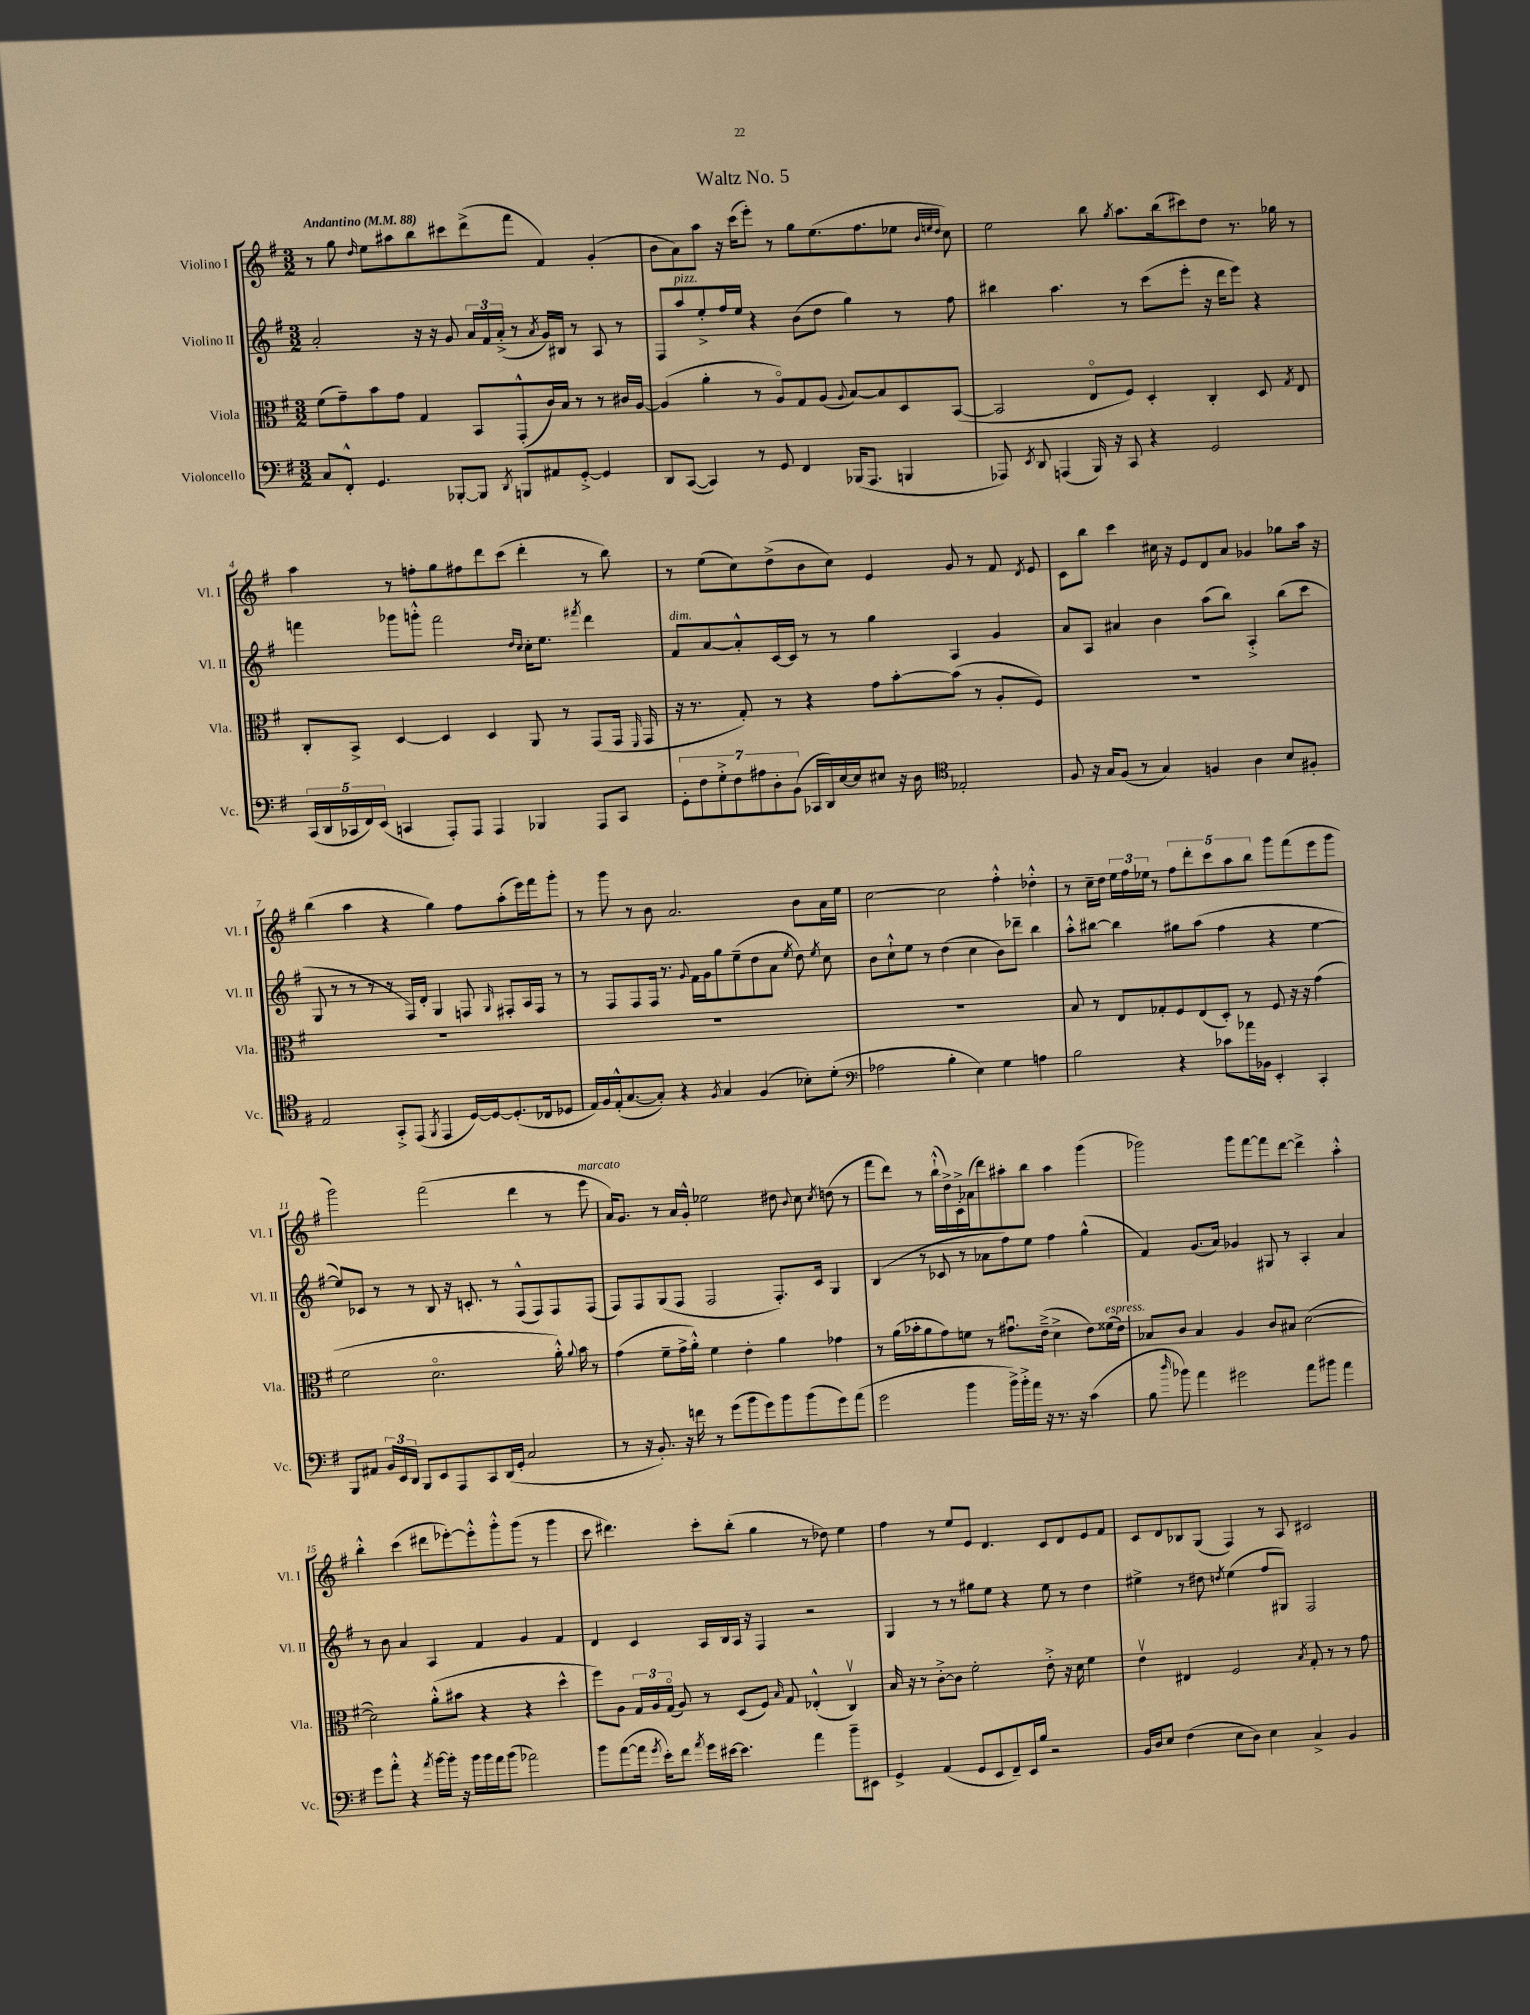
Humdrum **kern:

**kern	**kern	**kern	**kern
*staff4	*staff3	*staff2	*staff1
*clefF4	*clefC3	*clefG2	*clefG2
*k[f#]	*k[f#]	*k[f#]	*k[f#]
*M3/2	*M3/2	*M3/2	*M3/2
*MM88	*MM88	*MM88	*MM88
8C/L	(8f#\L	2a'/	8r
8FF#'^^/J	8g~\)	.	8gg\
.	.	.	16qqdd/
4.GG/	8b\	.	8ee\L
.	8g\J	.	8aa#\
.	4G/	16r	8bb\
.	.	16r	.
[8BBB-'/L	.	8g/	8ccc#\
8BBB-/]J	8BB/L	24a/LL	(8ddd^\
.	.	24f#/	.
.	.	(24a'^/JJ	.
8qDD/	.	.	.
8BBB/L	(8GG'^^/	8r	8fff#\J
.	.	8qa/	.
8AA#/	16c/L)	16g/LL)	4f#/)
.	16B/JJ	16B#/JJ	.
[8GG'^/J	8r	8r	.
4GG/]	8r	8A/	(4g'/
.	16c#/LL	8r	.
.	[16A/JJ	.	.
=	=	=	=
8DD/L	(4A/]	8F#/L	8b\L
([8CC/J	.	8aa/	8a\)
4CC/])	4a'\	8ee'^/	8aa\J
.	.	16ff#/L	16r
.	.	16ee/JJ	(16ccc\LK
8r	8r	4r	8eee'\J)
8GG/	8Ao/L)	.	8r
4FF#/	8G/	(8b\L	8gg\L
.	(8A/J	8dd\J	(8.ee\
.	8qqA/	.	.
(16BBB-/LK	[8B/L)	4gg\)	.
8.AAA/J	.	.	8.ff#\
.	8B/]	.	.
4BBB/	8D/	8r	8ee-\J
.	.	.	32qqb/LLL
.	.	.	32qqee/
.	.	.	32qqdd/JJJ
.	([8BB/J	8ff#\	8cc\)
=	=	=	=
8AAA-/)	2BB/]	4bb#\	2ee\
8qEE/	.	.	.
8DD/	.	.	.
(4AAA/	.	4.aa\	.
16BBB/)	8Eo/L	.	8bb\
16r	.	.	.
.	.	.	8qgg/
8CC/	8F#/J)	8r	8.aa\L
4r	4D'/	(8ccc\L	.
.	.	.	(16bb\k
.	.	8eee'\J	8ccc#\)
2GG/	4C'/	16r	8dd\J
.	.	16ddd\LK	.
.	.	8eee\J)	8.r
.	8D/	4r	.
.	.	.	16gg-\
.	8qG/	.	.
.	8E/	.	8r
=	=	=	=
(20CC/LL	8C'/L	4fff\	4aa\
20DD/	.	.	.
20CC-/	.	.	.
.	8BB^/J	.	.
20FF#/)	.	.	.
(20EE/JJ	.	.	.
4CC/	[4D/	8ggg-\L	8r
.	.	8ggg'^^\J	8ff'\L
8AAA'/L)	4D/]	2fff\	8gg\
8AAA/J	.	.	8ff#\
4AAA/	4D/	.	8ddd\
.	.	.	(8ccc\J
.	.	16qqdd/LL	.
.	.	16qqcc/JJ	.
4BBB-/	8AA/	16cc'\LK	4ddd'\
.	.	8.ee\J	.
.	8r	.	.
.	.	8qfff#/	.
8AAA/L	(8GG/L	4ddd\	8r
8CC/J	16GG/Jk	.	8bb\)
.	16qqFF#/	.	.
.	16GG/	.	.
=	=	=	=
14GG'\L	16r	8f#/L	8r
.	8.r	.	.
14F#\	.	.	.
.	.	[8a/	(8ee\L
14G'^\	.	.	.
14F#\	.	.	.
.	8G'/)	8a'^^/]	8cc\)
14A#\	.	.	.
14D'\	.	.	.
.	8r	[16c/L	(8dd^\
(14BB\J	.	.	.
.	.	16c/]JJ	.
16CC-/LL	4r	8r	8b\
16DD/)	.	.	.
[16E/	.	8r	8cc\J)
16E/]J	.	.	.
8E#/J	8g\L	4gg\	4e/
16r	[8b'\	.	.
16D\	.	.	.
*clefC4	*	*	*
2E-'/	(8b\]J	4A/	8g/
.	8r	.	8r
.	8A'/L	4g/	8f#/
.	.	.	8qd/
.	8F#/J)	.	8e/
=	=	=	=
8F#/	1.r	8a/L	8c\L
16r	.	8A/J	8bb\J
16G/LK	.	.	.
(8F#/J	.	4a#/	4ccc\
8r	.	.	.
4G/)	.	4b\	16cc#\
.	.	.	16r
.	.	.	8e/L
4F/	.	(8aa\L	8d/
.	.	8bb\J)	8a/J
4A\	.	4A'^/	4g-/
8B/L	.	(8bb\L	8gg-\L
8F#'/J	.	8ccc\J	16aa\Jk
.	.	.	16r
=	=	=	=
2E/	1.r	8G/	(4bb\
.	.	8r	.
.	.	8r	4aa\
.	.	8r	.
8GG'^/L	.	8r	4r
(8EE/J	.	16F#/LL)	.
.	.	16d'/JJ	.
8qFF#/	.	.	.
4EE/	.	4G/	4gg\)
[16D/LL)	.	8F/	8ff#\L
16D/_J	.	.	.
.	.	16qqG/	.
(8.D'/]	.	8F#'/L	(8aa'\
.	.	16A/L	16eee\L)
16C-/k	.	16F#/JJ	16fff#\J
8D-/J	.	8r	8ggg'\J
=	=	=	=
16E/LL)	1.r	8r	8r
16F#/	.	.	.
(16E'^^/J	.	8F#/L	8ggg\
[8.G/	.	.	.
.	.	8F#/	8r
8G'/]J)	.	16F#/Jk	8b\
.	.	8.r	.
4r	.	.	2.a/
.	.	8qqg/	.
.	.	16f#\LL	.
.	.	16g\J	.
8qF#/	.	.	.
4G/	.	8gg\	.
.	.	(8ee~\	.
(4F#/	.	8dd\	.
.	.	8a\J	.
.	.	8qee/	.
8B-'\L)	.	8dd\)	8b\L
.	.	8qee/	.
(8d'\J	.	8cc\	16a\L
.	.	.	16ee\JJ
=	=	=	=
*clefF4	*	*	*
2A-\	1.r	8b\L	[2cc\
.	.	8cc`^^\	.
.	.	8ee\J	.
.	.	8r	.
4B'\	.	(4dd\	2cc\]
4E\)	.	4cc\	.
4G\	.	8b\L)	4ff#'^^\
.	.	8ddd-~\J	.
4A\	.	4bb\	4dd-'^^\
=	=	=	=
2B\	8B/	8aa'^^\L	8r
.	8r	[8bb#\J	16cc~\LL
.	.	.	16dd\JJ
.	8E/L	4bb#\]	24ee\LL
.	.	.	24ff#\
.	.	.	24ee-\JJ
.	8G-'/	.	8r
4r	8F#/	8gg#\L	10ff#\L
.	.	.	10ddd'\
.	(8E/	(8aa\J	.
.	.	.	10ccc\
8c-\L	8D'/J)	4ff#\	.
.	.	.	10aa\
16a-\L	8r	.	.
.	.	.	10bb\J
16BB-\JJ	.	.	.
4EE'/	8F#/	4r	8ggg\L
.	16r	.	(8fff#\
.	16r	.	.
4CC'/	(4g\	[4ee\	8eee\
.	.	.	8ggg\J
=	=	=	=
8BBB/L	2f#\	8ee/]L)	2ggg\)
8AA#/J	.	8c-/J	.
24BB/LL	.	8r	.
24EE/	.	.	.
24DD/JJ	.	.	.
8BBB/L	.	8r	.
8EE/	2.do\	8B/	(2fff#\
8AAA/	.	16r	.
.	.	8.c'/	.
8CC/	.	.	.
(16DD/L	.	8r	.
16GG'/JJ	.	.	.
2C/	.	(8F#^^/L	4ddd\
.	.	8F#/)	.
.	16a'^^\)	8F#/	8r
.	8qqa/	.	.
.	16b\	.	.
.	8r	(8F#/J	8eee\
=	=	=	=
8r	(4g\	8F#/L)	16a/LK)
.	.	.	8.g/J
16r	.	8F#/	.
8.BB'/)	.	.	.
.	8f#~\L	(8G/	8r
16r	16g^\L	8F#/J	16a/LL
16f\	16a'^^\JJ)	.	16g'^^/JJ
8r	4f#\	2F#/	2ee-\
(8g\L	.	.	.
8b\	4e'\	.	.
8g\)	.	.	.
8b\	4a\	8.F#'/L)	8dd#\
.	.	.	8qqb/
(8b\	.	.	8cc\
.	.	16c/Jk	.
.	.	.	8qcc/
8g\)	4g-\	4G/	(8dd\
(8a\J	.	.	8r
=	=	=	=
2g\	8r	(4B/	8fff#\L
.	(16a\LL	.	8ddd\J)
.	16b-'\J	.	.
.	8a\	8r	8r
.	8g\)	8c-/	(16bb`^^\LL
.	.	.	16dd^\)
4b\	8f\J	8r	16c'^\
.	.	.	(16a-\J
.	8r	8a-\L	8ddd\)
16b^\LL)	8.g#u\L	8ff#\)	8aa#'\
16b'^\	.	.	.
16a\JJ	.	8ee\J	8bb\J
16r	(16e~^\Jk	.	.
8.r	4d^\	4ff#\	4aa#\
16r	.	.	.
(4c\	8e\L)	(4gg^^\	(4ggg\
.	(16f##\L	.	.
.	16e\JJ)	.	.
=	=	=	=
8B\	8B-/L	4f#/)	2ggg-\)
16qqdd/	.	.	.
8b-\)	8c/J	.	.
4a\	4B-/	(8.g/L	.
.	.	16a/Jk)	.
2g#\	4A/	4g-/	8ggg-\L
.	.	.	[8fff#\
.	8c/L	8G#/	8fff#\]
.	8B#/J	8r	[8ddd\J
8a\L	([2d\	4A'/	4ddd^\]
8b#\J	.	.	.
4a\	.	4a/	4aa'^^\
=	=	=	=
8g\L	2d\])	8r	4bb'^^\
8a'^^\J	.	8b\	.
4r	.	4a/	(4ccc\
8qa/	.	.	.
[16b\LL	(8a'^^\L	4A/	8ddd#\L
16b'\]JJ	.	.	.
16r	8b#\J	.	[8eee-'\)
16b\LL	.	.	.
16b\	4r	4f#/	8eee-'^^\]
16a\J	.	.	.
(8b\J	.	.	8ggg'^^\
2a-\)	4r	4g/	(8ggg\J
.	.	.	8r
.	4dd^^\	4f#/	4ggg\
=	=	=	=
8b\L	8ff#\L)	4d/	8ccc\
([8a\	8A\J	.	4.ddd#\)
16a\]Jk	24G/LL	4c/	.
.	24A/	.	.
8qg/	.	.	.
16e'\LK)	.	.	.
.	(24Go/JJ	.	.
8f#\J	8A/)	.	.
8qa/	.	.	.
16g\LL	8r	16A/LL	8ccc'\L
[16e#\JJ	.	16B/	.
4.e#\]	(8D/L	16A/JJ	(8bb'\J
.	.	16r	.
.	8F#/J)	4F#/	4gg\
.	16qqB/	.	.
.	8G/	.	.
4a\	(4E-'^^/	2r	8r
.	.	.	8dd-\)
8b~\L	4Cv/)	.	4ee\
8EE#\J	.	.	.
=	=	=	=
4GG^/	16B/	4G/	4ff#\
.	16r	.	.
.	8r	.	.
(4AA/	[8c'^\L	8r	8r
.	8c\]J	8r	8ee/L
8GG/L	2f#'\	8gg#\L	8e/J
8EE/	.	8ee\J	4.d/
8FF#~/)	.	4r	.
16EE/L	.	.	.
16B/JJ	.	.	.
2r	8e'^\	8ee\	8c/L
.	16r	8r	8d/
.	16d\	.	.
.	4f#\	4dd\	8e/
.	.	.	8f#/J
=	=	=	=
16BB/LL	4ev\	4ee#^\	8c/L
16D/J	.	.	.
8E/J	.	.	8d/
(4F#\	4E#/	8r	8B-/
.	.	8dd#\	(8G/J
.	.	8qdd/	.
8E\L	2F#/	(4ee#\	4F#/)
8D\J)	.	.	.
4E\	.	8ff#/L	8r
.	.	8G#/J)	8A/
.	8qB/	.	.
4C^/	8G'/	2F#/	2c#/
.	8r	.	.
4BB/	8r	.	.
.	8g\	.	.
==	==	==	==
*-	*-	*-	*-
